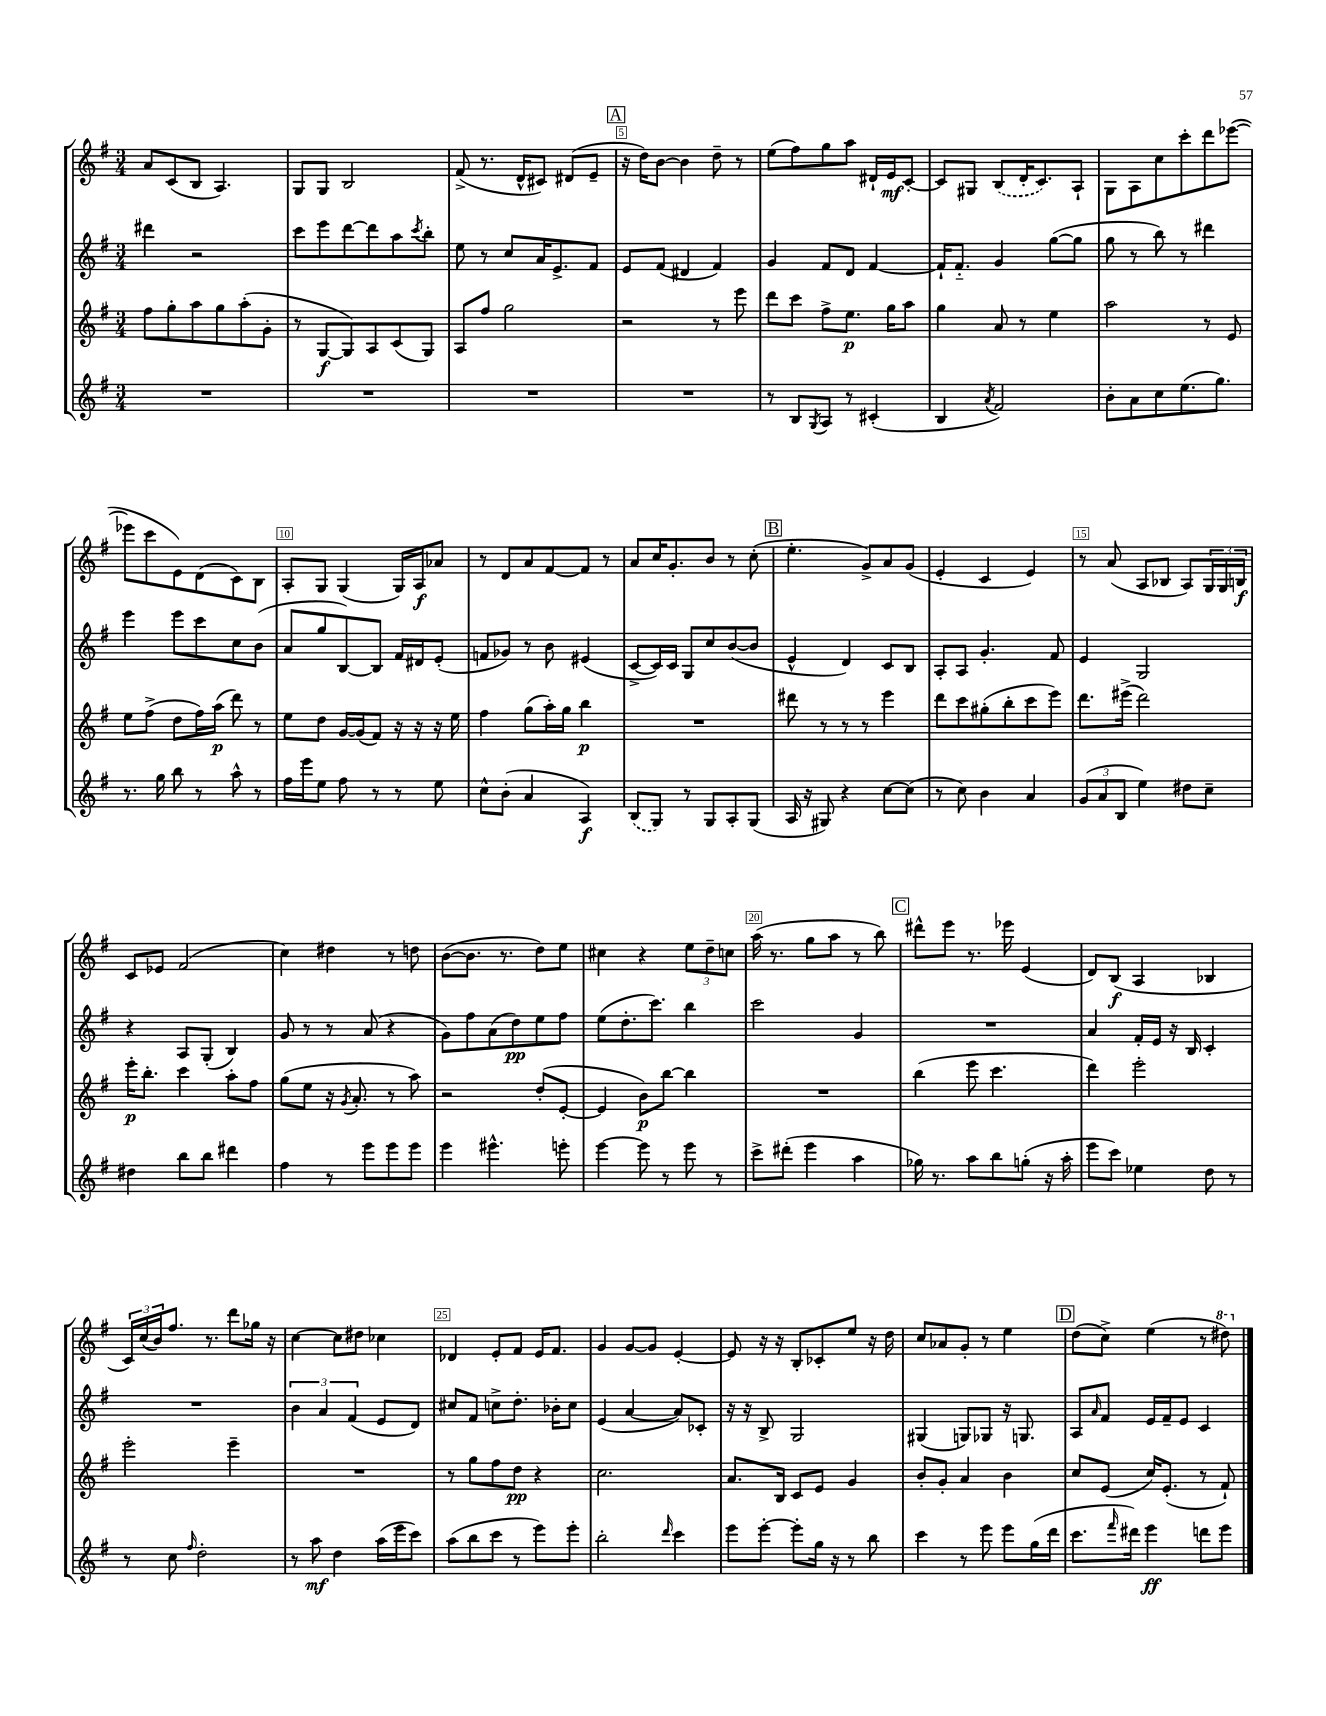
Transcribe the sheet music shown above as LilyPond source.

<<
\new StaffGroup <<
\new Staff = "s0" {
    \clef treble \key g \major \numericTimeSignature \time 3/4
    a'8 c'8( b8 a4.) |
    g8 g8 b2 |
    fis'8->( r8. d'16-^ cis'8) dis'8( e'8-- |
    \mark \markup { \box "A" } r16 d''16) b'8~ b'4 d''8-- r8 |
    e''8( fis''8) g''8 a''8 dis'16-! e'16\mf c'8~-. |
    c'8 gis8 \once \slurDashed b8( d'16-. c'8.) a8-! |
    g8 a8 c''8 c'''8-. d'''8 ees'''8~( |
    ees'''8 c'''8 e'8) d'8( c'8) b8 |
    a8-. g8 g4( g16) a16\f aes'8 |
    r8 d'8 a'8 fis'8~ fis'8 r8 |
    a'8 c''16 g'8.-. b'8 r8 c''8-.( |
    \mark \markup { \box "B" } e''4.-. g'8->) a'8 g'8( |
    e'4-. c'4 e'4) |
    r8 a'8( a8 bes8 a8) \tuplet 3/2 { g16 g16 b16\f } |
    c'8 ees'8 fis'2( |
    c''4) dis''4 r8 d''8 |
    b'8~( b'8. r8. d''8) e''8 |
    cis''4 r4 \tuplet 3/2 { e''8 d''8-- c''8 } |
    a''16( r8. g''8 a''8 r8 b''8) |
    \mark \markup { \box "C" } dis'''8-^ e'''8 r8. ees'''16 e'4( |
    d'8) b8\f( a4 bes4 |
    \tuplet 3/2 { c'16) c''16( b'16) } fis''8. r8. d'''8 ges''16 r16 |
    c''4~ c''8 dis''8 ces''4 |
    des'4 e'8-. fis'8 e'16 fis'8. |
    g'4 g'8~ g'8 e'4~-. |
    e'8 r16 r16 b8-. ces'8-. e''8 r16 d''16 |
    c''8 aes'8 g'8-. r8 e''4 |
    \mark \markup { \box "D" } d''8( c''8->) e''4( r8 \ottava #1 dis'''8) \ottava #0 \bar "|." |
}
\new Staff = "s1" {
    \clef treble \key g \major \numericTimeSignature \time 3/4
    dis'''4 r2 |
    c'''8 e'''8 d'''8~ d'''8 a''8 \acciaccatura { c'''8 } b''8-. |
    e''8 r8 c''8 a'16 e'8.-> fis'8 |
    \mark \markup { \box "A" } e'8 fis'8( dis'4 fis'4) |
    g'4 fis'8 d'8 fis'4~ |
    fis'16-! fis'8.-_ g'4 g''8~( g''8 |
    g''8 r8 b''8) r8 dis'''4 |
    e'''4 e'''8 c'''8 c''8 b'8( |
    a'8 g''8 b8~) b8 fis'16 dis'16 e'8-.( |
    f'8 ges'8) r8 b'8 eis'4( |
    c'8~-> c'16) c'16 g8 c''8 b'8~( b'8 |
    \mark \markup { \box "B" } e'4-^ d'4) c'8 b8 |
    a8-. a8 g'4.-. fis'8 |
    e'4 g2 |
    r4 a8 g8-.( b4) |
    g'8 r8 r8 a'8( r4 |
    g'8) fis''8 a'8( d''8\pp) e''8 fis''8 |
    e''8( d''8.-. c'''8.) b''4 |
    c'''2 g'4 |
    \mark \markup { \box "C" } R2. |
    a'4 fis'16-. e'16 r16 b16 c'4-. |
    R2. |
    \tuplet 3/2 { b'4 a'4 fis'4( } e'8 d'8) |
    cis''8 fis'8 c''8-> d''8.-. bes'16-. c''8 |
    e'4( a'4~ a'8) ces'8-. |
    r16 r16 b8-> g2 |
    gis4( g8) ges8 r16 g8. |
    \mark \markup { \box "D" } a8 \grace { a'16 } fis'8 e'16 fis'16-- e'8 c'4 \bar "|." |
}
\new Staff = "s2" {
    \clef treble \key g \major \numericTimeSignature \time 3/4
    fis''8 g''8-. a''8 g''8 a''8-.( g'8-. |
    r8 g8~\f g8) a8 c'8( g8) |
    a8 fis''8 g''2 |
    \mark \markup { \box "A" } r2 r8 e'''8 |
    d'''8 c'''8 fis''8-> e''8.\p g''16 a''8 |
    g''4 a'8 r8 e''4 |
    a''2 r8 e'8 |
    e''8 fis''8->( d''8 fis''16) a''16\p( d'''8) r8 |
    e''8 d''8 g'16~ g'16( fis'8) r16 r16 r16 e''16 |
    fis''4 g''8( a''16-.) g''16 b''4\p |
    R2. |
    \mark \markup { \box "B" } dis'''8 r8 r8 r8 e'''4 |
    d'''8 c'''8 gis''8-.( b''8-. c'''8 e'''8) |
    d'''8. eis'''16->( d'''2) |
    e'''16-.\p b''8.-. c'''4 a''8-. fis''8 |
    g''8( e''8 r16 \acciaccatura { g'8 } a'8.-. r8 a''8) |
    r2 d''8-.( e'8~-. |
    e'4 b'8\p) b''8~ b''4 |
    R2. |
    \mark \markup { \box "C" } b''4( e'''8 c'''4. |
    d'''4) e'''2-. |
    e'''2-. e'''4-- |
    R2. |
    r8 g''8 fis''8 d''8\pp r4 |
    c''2. |
    a'8. b16 c'8 e'8 g'4 |
    b'8-. g'8-. a'4 b'4 |
    \mark \markup { \box "D" } c''8 e'8( c''16) e'8.-.( r8 fis'8-!) \bar "|." |
}
\new Staff = "s3" {
    \clef treble \key g \major \numericTimeSignature \time 3/4
    R2. |
    R2. |
    R2. |
    \mark \markup { \box "A" } R2. |
    r8 b8 \acciaccatura { g8 } a8 r8 cis'4-.( |
    b4 \acciaccatura { a'8 } fis'2) |
    b'8-. a'8 c''8 e''8.( g''8.) |
    r8. g''16 b''8 r8 a''8-^ r8 |
    fis''16 e'''16 e''8 fis''8 r8 r8 e''8 |
    c''8-^ b'8-.( a'4 a4\f) |
    \once \slurDashed b8( g8) r8 g8 a8-. g8( |
    \mark \markup { \box "B" } a16 r16 gis8) r4 c''8~ c''8( |
    r8 c''8) b'4 a'4 |
    \tuplet 3/2 { g'8( a'8 b8 } e''4) dis''8 c''8-- |
    dis''4 b''8 b''8 dis'''4 |
    fis''4 r8 e'''8 e'''8 e'''8 |
    e'''4 eis'''4.-^ e'''8-. |
    e'''4~ e'''8 r8 e'''8 r8 |
    c'''8-> dis'''8-.( e'''4 a''4 |
    \mark \markup { \box "C" } ges''16) r8. a''8 b''8 g''8-.( r16 a''16-. |
    e'''8 c'''8) ees''4 d''8 r8 |
    r8 c''8 \grace { fis''16 } d''2-. |
    r8 a''8\mf d''4 a''16( e'''16 c'''8) |
    a''8( b''8 c'''8 r8 e'''8) e'''8-. |
    b''2-. \grace { d'''16 } c'''4 |
    e'''8 e'''8~-. e'''8-. g''16 r16 r8 b''8 |
    c'''4 r8 e'''8 e'''8 g''16( d'''16 |
    \mark \markup { \box "D" } c'''8. \grace { fis'''16 } dis'''16) e'''4\ff d'''8 e'''8 \bar "|." |
}
>>
>>
\layout { \context { \Score currentBarNumber = #2 \override BarNumber.break-visibility = ##(#f #t #t) barNumberVisibility = #(every-nth-bar-number-visible 5) \override BarNumber.stencil = #(make-stencil-boxer 0.1 0.3 ly:text-interface::print) } }
